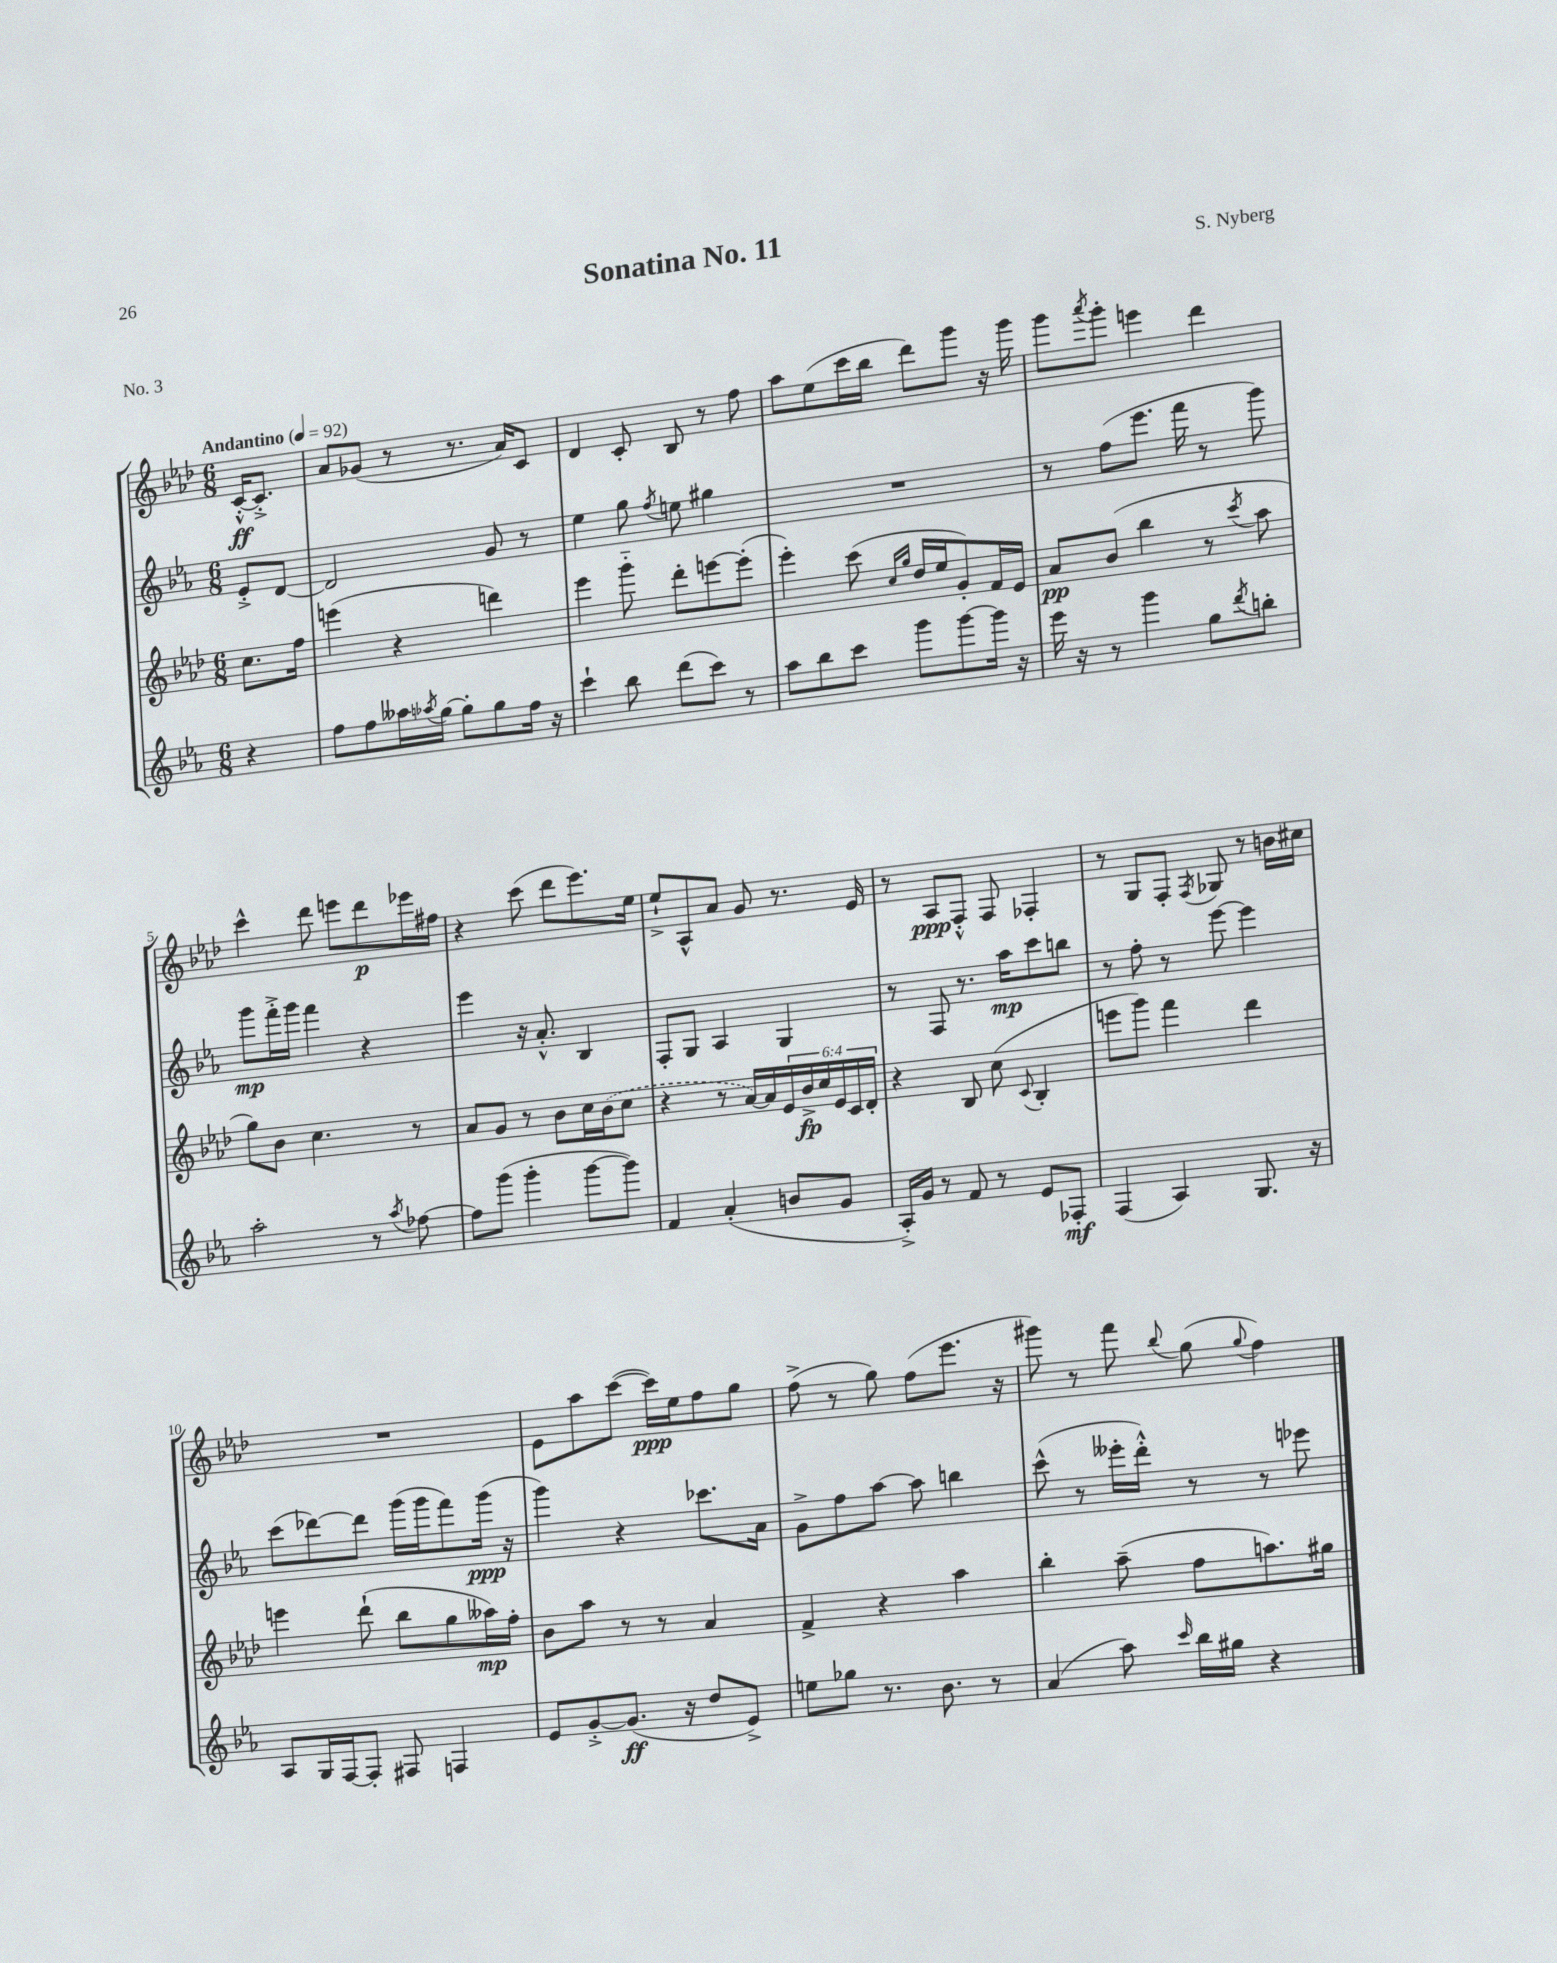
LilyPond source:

\header { title = "Sonatina No. 11" composer = "S. Nyberg" piece = "No. 3" }
<<
\new StaffGroup <<
\new Staff = "s0" {
    \clef treble \key aes \major \numericTimeSignature \time 6/8 \partial 4 \tempo "Andantino" 4 = 92
    c'16~-.-^\ff c'8.-.-> |
    aes'8 ges'8( r8 r8. aes'16) c'8 |
    des'4 c'8-. bes8 r8 f''8 |
    aes''8 ees''8( c'''16 bes''16 des'''8) g'''8 r16 g'''16 |
    g'''8 \acciaccatura { aes'''8 } g'''8-. e'''4 des'''4 |
    c'''4-^ des'''8 e'''8 des'''8\p ees'''16 fis''16 |
    r4 c'''8( des'''8 ees'''8.) ees''16 |
    ees''8-!-> aes8-^ aes'8 g'8 r8. ees'16 |
    r8 aes8\ppp f8-.-^ f8 fes4-. |
    r8 g8 f8-. \acciaccatura { f8 } ges8 r8 b'16 cis''16 |
    R2. |
    ees'8 aes''8 c'''8~( c'''16\ppp) ees''16 f''8 g''8 |
    f''8->( r8 g''8) f''8( ees'''8. r16 |
    gis'''8) r8 f'''8 \appoggiatura { bes''8 } g''8( \appoggiatura { g''8 } f''4) \bar "|." |
}
\new Staff = "s1" {
    \clef treble \key ees \major \numericTimeSignature \time 6/8 \partial 4
    ees'8-.-> d'8~ |
    d'2 g'8 r8 |
    ees''4 g''8 \acciaccatura { f''8 } e''8 gis''4 |
    R2. |
    r8 f''8( ees'''8. f'''16 r8 g'''8) |
    g'''8\mp f'''16-.-> g'''16 f'''4 r4 |
    ees'''4 r16 aes'8.-.-^ bes4 |
    f8-. g8 aes4 g4 |
    r8 f8 r8. aes''16\mp c'''8 b''8 |
    r8 f''8-. r8 ees'''8~ ees'''4 |
    c'''8( des'''8~) des'''8 g'''16( g'''16 f'''8) g'''16\ppp( r16 |
    g'''4) r4 ces'''8. aes'16 |
    g'8-> f''8 aes''8~ aes''8 b''4 |
    c'''8-^( r8 eeses'''16-. d'''16-.-^) r8 r8 ees'''8 \bar "|." |
}
\new Staff = "s2" {
    \clef treble \key aes \major \numericTimeSignature \time 6/8 \override Staff.TupletNumber.text = #tuplet-number::calc-fraction-text \partial 4
    c''8. f''16 |
    e'''4( r4 d'''4) |
    ees'''4 g'''8-_ des'''8-. e'''8~ e'''8-.( |
    ees'''4-.) c'''8( \grace { c''16 g''16 } des''16 ees''16 g'8-.) f'16 ees'16 |
    aes'8\pp bes'8( bes''4 r8 \acciaccatura { c'''8 } aes''8 |
    g''8) bes'8 c''4. r8 |
    aes'8 g'8 r8 bes'8 c''16 \once \slurDashed bes'16( c''8 |
    r4 r8 aes'16~) aes'16 \tuplet 6/4 { ees'16 bes'16->\fp c''16 ees'16 c'16 des'16-. } |
    r4 bes8 c''8( \appoggiatura { c'8 } bes4-. |
    e'''8 g'''8) f'''4 des'''4 |
    e'''4 des'''8-!( bes''8 g''8 aeses''16\mp) f''16-. |
    bes'8 aes''8 r8 r8 aes'4 |
    f'4-> r4 aes''4 |
    bes''4-. aes''8--( f''8 a''8.) gis''16 \bar "|." |
}
\new Staff = "s3" {
    \clef treble \key ees \major \numericTimeSignature \time 6/8 \partial 4
    r4 |
    f''8 f''8 aeses''16 \acciaccatura { aes''8 } g''16~ g''8-. g''8 f''16 r16 |
    c'''4-! bes''8 d'''8( c'''8) r8 |
    aes''8 bes''8 c'''8 g'''8 g'''8~ g'''16 r16 |
    ees'''16 r16 r8 g'''4 g''8 \acciaccatura { d'''8 } b''8-. |
    aes''2-. r8 \acciaccatura { aes''8 } fes''8~ |
    fes''8 g'''8( g'''4-. g'''8~ g'''8) |
    f'4 aes'4-.( b'8 g'8 |
    aes16-.->) g'16 r8 f'8 r8 ees'8 fes8-.\mf |
    f4( aes4) g8. r16 |
    aes8 g16 f16~ f8-. fis8 f4 |
    ees'8 g'8~-.-> g'8.\ff( r16 d''8 ees'8->) |
    e''8 ges''8 r8. bes'8. r8 |
    aes'4( aes''8) \grace { c'''16 } bes''16 gis''16 r4 \bar "|." |
}
>>
>>
